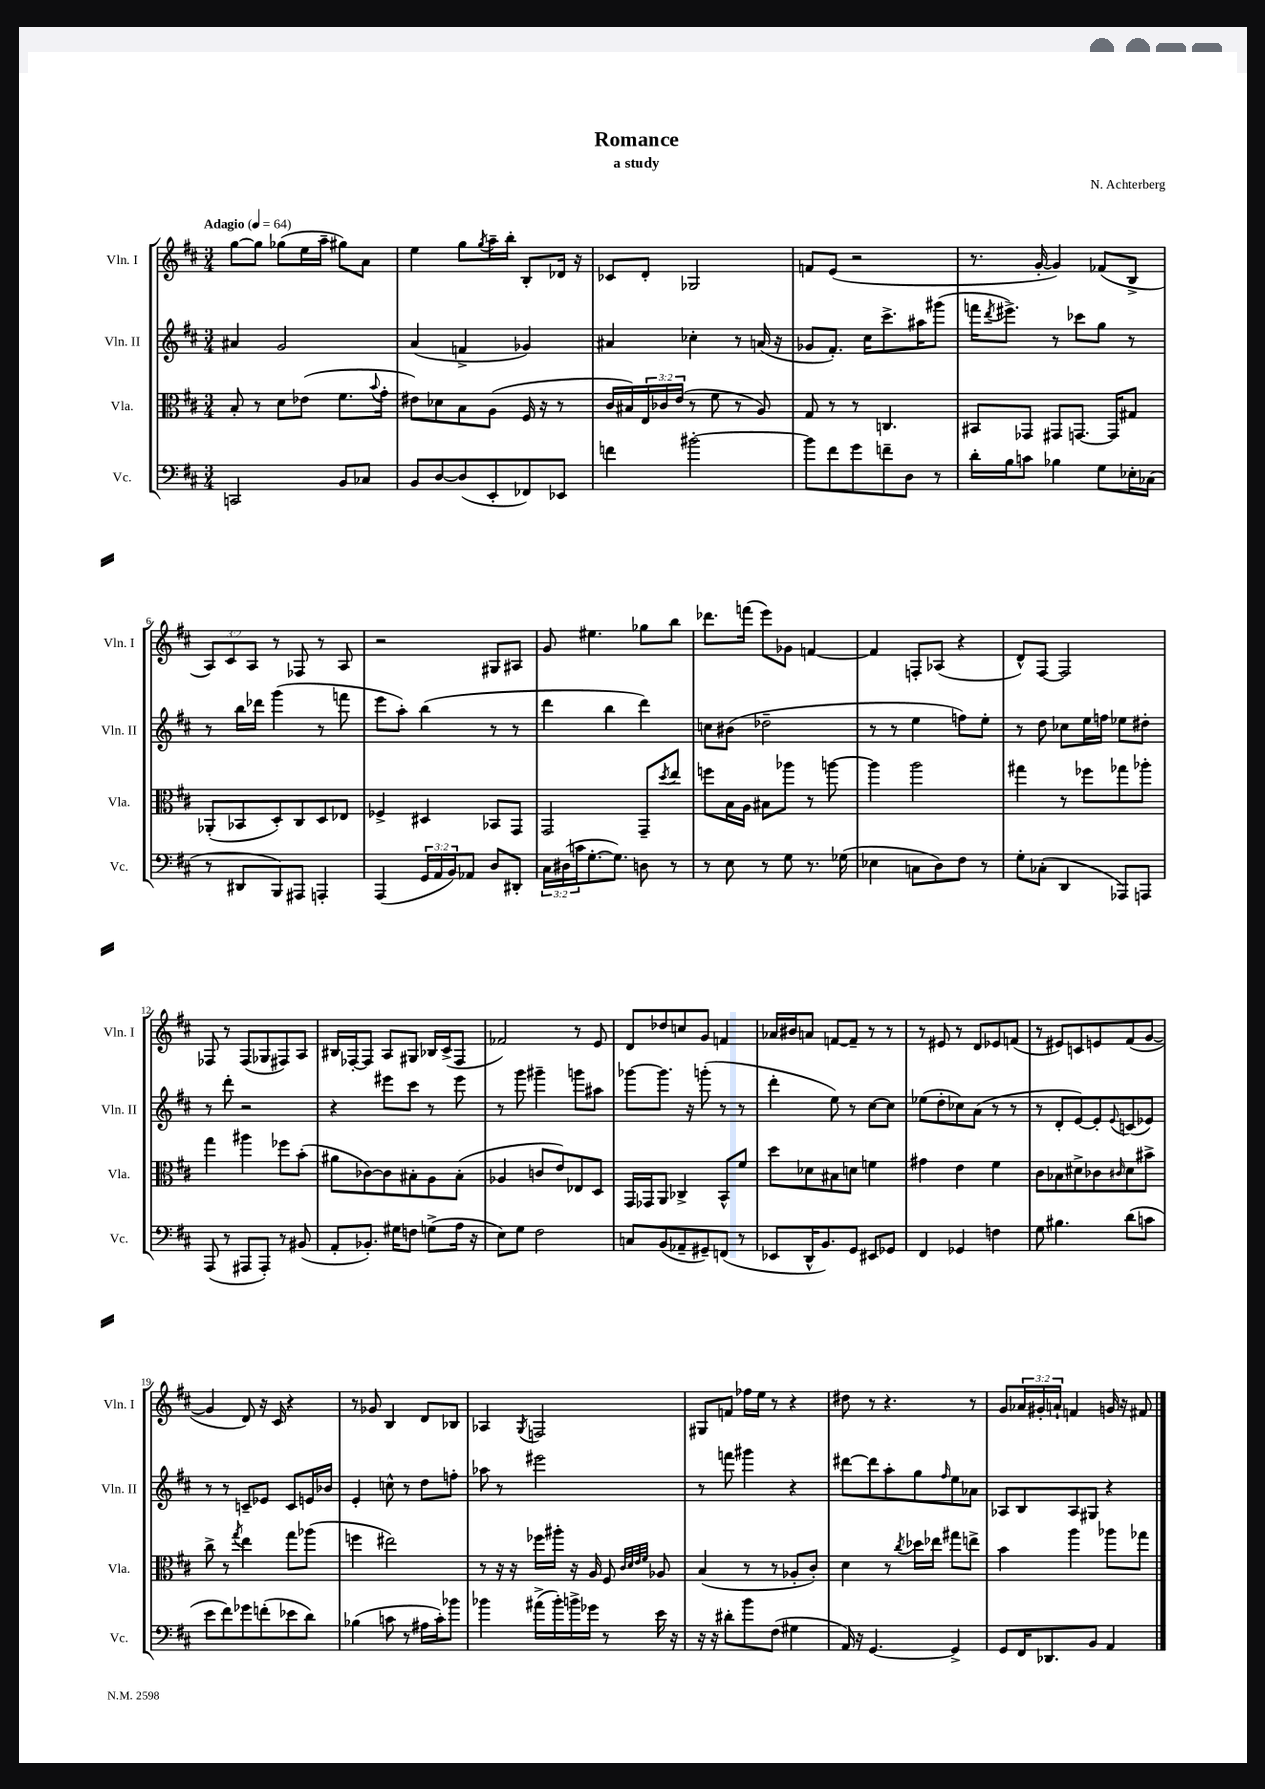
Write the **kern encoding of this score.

**kern	**kern	**kern	**kern
*part4	*part3	*part2	*part1
*staff4	*staff3	*staff2	*staff1
*I"Vc.	*I"Vla.	*I"Vln. II	*I"Vln. I
*I'Vc.	*I'Vla.	*I'Vln. II	*I'Vln. I
*clefF4	*clefC3	*clefG2	*clefG2
*k[f#c#]	*k[f#c#]	*k[f#c#]	*k[f#c#]
*M3/4	*M3/4	*M3/4	*M3/4
*MM64	*MM64	*MM64	*MM64
=1	=1	=1	=1
!	!	!	!LO:TX:a:B:t=Adagio
2CCn/	8B'/	4a#X/	[8gg\L
.	8r	.	8gg\J]
.	8d\L	2g/	(8gg-X\L
.	(8e-X\J	.	16ee\L
.	.	.	16aa~\JJ
8BB/L	8.f#\L	.	8gg#X\L)
8C-X/J	.	.	8a\J
.	8qqb/	.	.
.	16g'\Jk	.	.
=2	=2	=2	=2
8BB/L	8e#X\L)	(4a/	4ee\
[8D/	8d-X\	.	.
(8D/]	8B\	4fn^/	8gg\L
.	.	.	8qgg/
8EE'/	(8A\J	.	16aa~\L
.	.	.	16bb'\JJ
8FF-X/)	16F#/	4g-X/)	8B'/L
.	16r	.	.
8EE-X/J	8r	.	16d-X/Jk
.	.	.	16r
=3	=3	=3	=3
4fn\	16c#/LL	4a#X/	8c-X/L
.	16B#X/)	.	.
.	24E/	.	8d'/J
.	24c-X/	.	.
.	(24e/JJ	.	.
[2b#X'\	8r	4cc-X'\	2G-X/
.	8f#\	.	.
.	8r	8r	.
.	8A/)	(16an/	.
.	.	16r	.
=4	=4	=4	=4
8b#\L]	8G/	8g-X/L	8fn/L
8f#\	8r	8.f#'/J)	(8e/J
8g\	8r	.	2r
.	.	16cc#\KL	.
8fn~\	4.Cn/	8.ccc#^\	.
8D\J	.	.	.
.	.	16aa#X\K	.
8r	.	(8ggg#X\J	.
=5	=5	=5	=5
16d'\LL	8BB#X/L	16fffn\KL	8.r
.	.	8qddd/	.
16B\J	.	8.eee#X^\J)	.
8cn\J	8GG-X/J	.	.
.	.	.	[16g'/
4B-X\	8GG#X/L	8r	4g/])
.	[8.GGn/J	8ccc-X\L	.
8G\L	.	8gg\J	(8f-X/L
.	16GG/KL]	.	.
16E-X'\L	8G#X/J	8r	8B^/J
(16C-X\JJ	.	.	.
!!LO:LB:g=z
=6	=6	=6	=6
8r	(8AA-X'/L	8r	12A/L)
.	.	.	12c#/
8DD#X/L	8BB-X/	16bb\LL	.
.	.	.	12A/J
.	.	16ddd-X\JJ	.
8BBB/)	8D'/)	(4ggg\	8r
8AAA#X/J	8C#/	.	8F-X/
4AAAn'/	8D/	8r	8r
.	8E-X/J	8fffn\	8A/
=7	=7	=7	=7
(4AAA/	4F-X^/	8eee\L	2r
.	.	8aa'\J)	.
24GG/LL	4D#X/	(4bb\	.
24AA/	.	.	.
24BB/J)	.	.	.
8AA-X/J	.	.	.
8D/L	8BB-X/L	8r	8G#X/L
8DD#X'/J	8GG/J	8r	8A#X/J
=8	=8	=8	=8
24C#\LL	2GG/	4ddd\	8g/
(24D#X\	.	.	.
24cn\J	.	.	.
[8.G'\	.	.	4.ee#X\
.	.	4bb\	.
8.G\J])	.	.	.
8Dn\	8GG~/L	4ddd\)	8gg-X\L
.	8qdd/	.	.
8r	8ee/J	.	8bb\J
=9	=9	=9	=9
8r	8ffn\L	8ccn\L	8.ddd-X\L
8E\	16B\L	(8b#X\J	.
.	16A\JJ	.	(16fffn\Jk
8r	8B#X\L	2dd-X~\	8eee\L)
8G\	8aa-X\J	.	8g-X\J
8.r	8r	.	[4fn/
.	[8aan\	.	.
(16G-X\	.	.	.
=10	=10	=10	=10
4E-X\	4aa\]	8r	4f/]
.	.	8r	.
8Cn\L	2aa\	4ee\	8Fn'/L
8D\)	.	.	(8A-X/J
8F#\J	.	8ffn\L)	4r
8r	.	8ee'\J	.
=11	=11	=11	=11
8G'\L	4gg#X\	8r	8d^^/L)
(8C-X'\J	.	8dd\	[8F#/J
4DD/	8r	8cc-X\L	2F#/]
.	8ff-X\L	16ee\L	.
.	.	16ffn\JJ	.
8AAA-X/L)	8gg-X\	8ee-X\L	.
8AAAn/J	8aa-X'\J	8dd#X'\J	.
!!LO:LB:g=z
=12	=12	=12	=12
(8AAA/	4gg\	8r	8F-X/
8r	.	8ddd'\	8r
8AAA#X/L	4aa#X\	2r	(8F-/L
8AAA#'/J)	.	.	8G-X/
8r	8ff-X\L	.	8F#X/)
(8BB#X/	(8b'\J	.	8A/J
=13	=13	=13	=13
8AA'/L	8a#X\L	4r	16B#X/LL
.	.	.	[16F-X'/J
8.BB-X'/J)	[8c-X\)	.	8F-/J]
.	8c-\]	8eee#X\L	8A/L
16G#X\KL	.	.	.
8Fn\J	8B#X'\	8ccc#\J	8G#X/J
(8Gn^\L	8A\	8r	16B-X/LL
.	.	.	(16c#^/J
16A\Jk	(8B#'\J	8eee#\	8F-/J
16r	.	.	.
=14	=14	=14	=14
8E\L)	4A-X/	8r	2f-X/)
8G\J	.	8ggg\	.
2F#\	8cn/L	4ggg#X~\	.
.	8e/)	.	.
.	8E-X/	8gggn\L	8r
.	8D/J	8aa#X\J	8e/
=15	=15	=15	=15
8Cn/L	16GG/LL	[8ggg-X\L	8d/L
.	16GG-X/J	.	.
(8BB/	8AA/J	8.ggg-\J]	8dd-X/
8AA-X~/	4C-X^/	.	8ccn/
.	.	16r	.
8GG#X~/)	.	(8gggn'\	8g/J
(8FFn/J	8BB^^/L	8r	4fn/
8r	8f#/J	8r	.
=16	=16	=16	=16
8EE-X/L	8dd\L	4ddd'\	16a-X/LL
.	.	.	16b#X/J
16DD^^/K	8d-X\	.	8an/J
8.BB/)	.	.	.
.	8B#X\	8ee\)	[8fn/L
8GG/J	8dn\J	8r	8f~/J]
8EE#X/L	4fn\	[8cc#\L	8r
8GG-X/J	.	8cc#\J]	8r
=17	=17	=17	=17
4FF#/	4g#X\	(8ee-X\L	8r
.	.	8dd'\	8e#X/
4GG-X/	4e\	8cc-X\)	8r
.	.	(8a\J	8d/L
4Fn\	4f#\	8r	8e-X/
.	.	8r	(8fn/J
=18	=18	=18	=18
8G\	8c#\L	8r	8r
4.B#X\	8B-X\	8d'/L	8e#X/L)
.	8d#X^\	[8e/)	8cn/
.	8c-X\	8e'/]	8en/
.	16qqc#X/	8qqe/	.
(8d\L	8d#\	(8cn/	(8f#/
8cn\J	8b#X^\J	8e-X/J)	[8g/J
!!LO:LB:g=z
=19	=19	=19	=19
8e\L	8cc#^\	8r	4g/]
8f#\)	8r	8r	.
.	8qgg/	.	.
8g-X\	4ee\	8cn~/L	8d/)
(8fn'\	.	8e-X/J	16r
.	.	.	16c#/
8e-X\	8gg\L	8c/L	4r
8d\J)	(8aa-X\J	16en/L	.
.	.	16b-X/JJ	.
=20	=20	=20	=20
(4B-X\	4ffn\	4e'/	8r
.	.	.	8g-X/
8cn\	2ee#X\)	8ccn^^\	4B/
8r	.	8r	.
16A#X\LL	.	8dd\L	8d/L
16c'\J)	.	.	.
8b-X\J	.	8ffn'\J	8B-X/J
=21	=21	=21	=21
4b-X\	8r	8aa-X\	4A-X/
.	16r	8r	.
.	16r	.	.
.	.	.	8qG/
(16a#X^\LL	16ff-X\LL	2eee#X\	2Fn/
16b-'\)	16aa#X'\JJ	.	.
16bn^\	16r	.	.
16g-X\JJ	16A/	.	.
8r	8F#/	.	.
.	32qqc#/LLL	.	.
.	32qqd/	.	.
.	32qqe/	.	.
.	32qqf#/JJJ	.	.
16e\	8A-X/	.	.
16r	.	.	.
=22	=22	=22	=22
16r	(4B/	8r	8G#X/L
16r	.	.	.
8d#X'\L	.	8fffn\	8fn/J
8b\	8r	4ggg#X\	16ff-X\LL
.	.	.	16ee\JJ
(8F#\J	8r	.	8r
4G#X\	8A-X'/L	4r	4r
.	8c#'/J)	.	.
=23	=23	=23	=23
16AA/)	4d\	[8ddd#X\L	8dd#X\
16r	.	.	.
[4.GG/	.	8ddd#\]	8r
.	8r	8aa'\	4.r
.	8qcc#/	.	.
.	16dd-X\LL	8gg\	.
.	16ee-X\JJ	.	.
.	.	16qqff#/	.
4GG^/]	8gg#X\L	8ee\	.
.	8een^\J	8a-X\J	8r
=24	=24	=24	=24
8GG/L	4b\	8A-X/L	8g/L
16FF#/K	.	8B/	24a-X/L
.	.	.	24g#X'/
8.DD-X/	.	.	.
.	.	.	24an`/JJ
.	4aa\	8A-/	4fn/
8BB/J	.	8G#X/J	.
4AA/	8aa-X\L	4r	16gn/
.	.	.	16r
.	8gg-X\J	.	8f#X/
==	==	==	==
*-	*-	*-	*-
